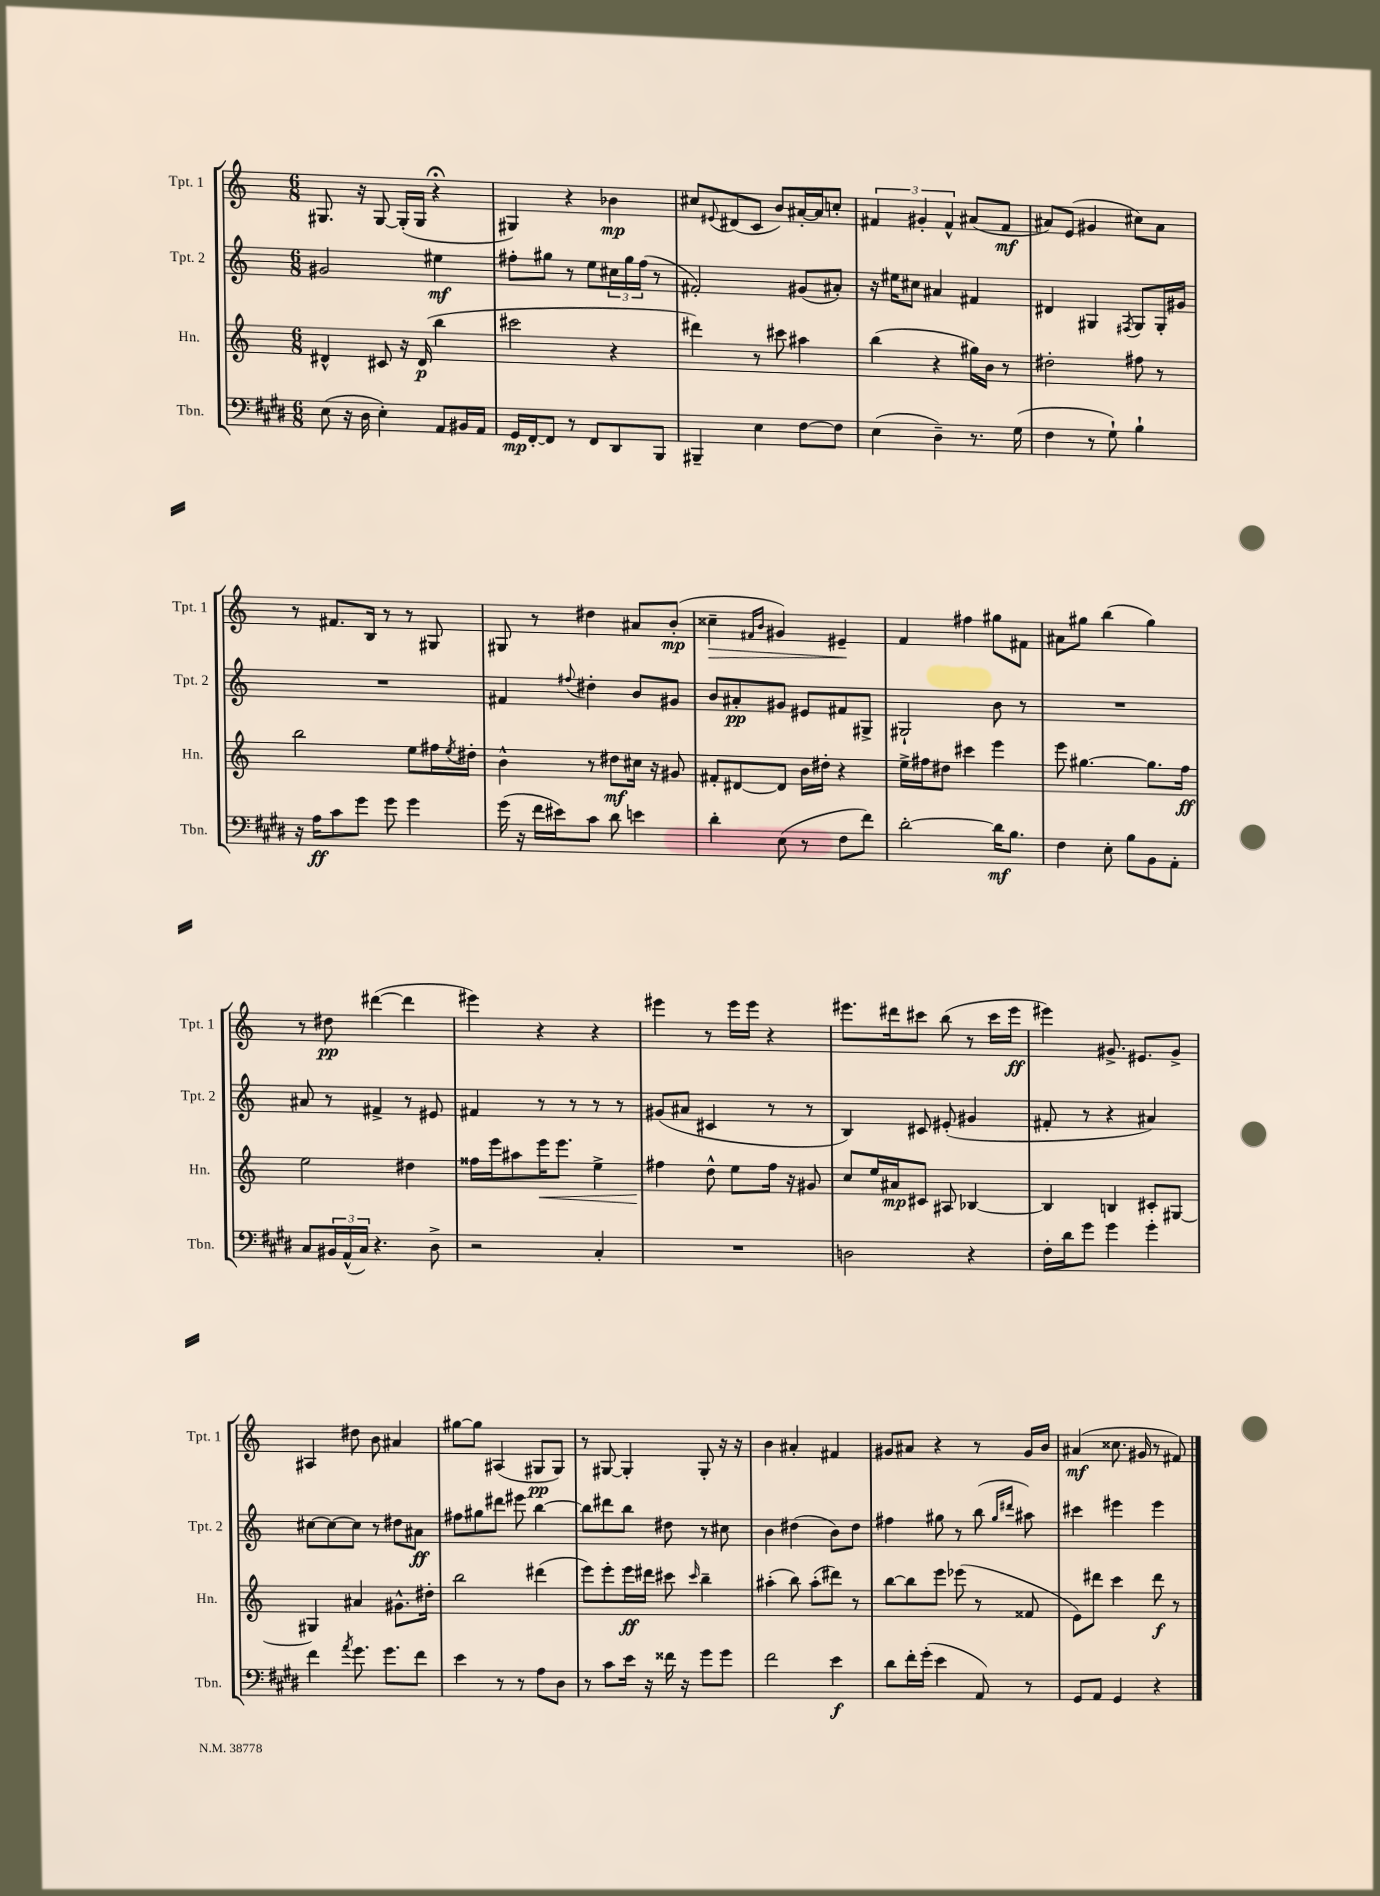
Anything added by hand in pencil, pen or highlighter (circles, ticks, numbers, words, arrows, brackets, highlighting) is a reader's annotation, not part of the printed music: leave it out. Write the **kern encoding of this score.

**kern	**kern	**kern	**kern
*staff4	*staff3	*staff2	*staff1
*clefF4	*clefG2	*clefG2	*clefG2
*k[f#c#g#d#]	*k[]	*k[]	*k[]
*M6/8	*M6/8	*M6/8	*M6/8
(8E\	4d#^^/	2g#/	8.G#/
16r	.	.	.
16D#\	.	.	16r
4E'\)	8c#/	.	[8G#/
.	16r	.	(16G#'/]LL
.	(16d#/	.	16G#/JJ
8AA/L	4bb\	4ee#\	4r;
16BB#/L	.	.	.
16AA/JJ	.	.	.
=	=	=	=
16GG#/LL	2ccc#\	8ff#'\L	4G#/)
[16FF#'/J	.	.	.
8FF#/]J	.	8gg#\J	.
8r	.	8r	4r
8FF#/L	.	8ee\L	.
8DD#/	4r	24cc#\L	4b-\
.	.	24gg#\	.
.	.	(24ff#\JJ	.
8BBB/J	.	8r	.
=	=	=	=
4BBB#~/	4ddd#\)	2f#'/)	8cc#/L
.	.	.	8qqe#/
.	.	.	(8d#/
4E\	8r	.	8c/J
.	8ccc#\	.	8b/L)
[8F#\L	4aa#\	(8g#/L	[16a#'/L
.	.	.	16a#/]J
8F#\]J	.	8a#'/J)	8cc'/J
=	=	=	=
(4E\	(4bb\	16r	6f#/
.	.	16ee#\LK	.
.	.	8cc#\J	.
.	.	.	6g#'/
4D#~\)	4r	4a#/	.
.	.	.	6f#^^/
8.r	16gg#\LL)	4f#/	(8a#/L
.	16b\JJ	.	.
.	8r	.	8f#/J
(16G#\	.	.	.
=	=	=	=
4F#\	2dd#'\	4d#/	8a#/L)
.	.	.	(8e/J
8r	.	4G#/	4g#/
8G#`\)	.	.	.
.	.	8qF#/	.
4B`\	8ff#\	8G#/L	8cc#\L)
.	8r	16G#'/L	8a#\J
.	.	16g#/JJ	.
=	=	=	=
16r	2bb\	2.r	8r
16A\LK	.	.	.
8c#\	.	.	8.f#/L
8g#\J	.	.	.
.	.	.	16B/Jk
8g#\	.	.	8r
4g#\	8ee\L	.	8r
.	16ff#\L	.	8G#/
.	8qee/	.	.
.	16dd#'\JJ	.	.
=	=	=	=
(16g#\	4b^^\	4f#/	8G#/
16r	.	.	.
16f#\LL	.	.	8r
16e#\J)	.	.	.
.	.	8qqff#/	.
8c#\J	8r	4dd#'\	4dd#\
8d#\	8dd#\L	.	.
4e\	16cc#\Jk	8b/L	8a#/L
.	16r	.	.
.	8g#/	8g#/J	(8b'/J
=	=	=	=
4d#'\	8f#'/L	8b/L	4cc##~\
.	[8d#/	8a#'/	.
.	.	.	16qqf#/LL
.	.	.	16qqb/JJ
(8E\	8d#/]J	8g#/J	4g#/)
8r	16b\LL	8e#/L	.
.	16dd#'\JJ	.	.
8F#\L	4r	8f#/	4e#~/
8f#\J)	.	8G#^/J	.
=	=	=	=
[2d#'\	16ee^\LL	2G#`/	4f/
.	16ff#\J	.	.
.	8dd#\J	.	.
.	4ccc#\	.	4ff#\
16d#\]LK	4eee\	8b\	8gg#\L
8.B\J	.	.	.
.	.	8r	8f#\J
=	=	=	=
4F#\	8eee\	2.r	8a#\L
.	[4.gg#\	.	8gg#\J
8E'\	.	.	(4bb\
8B\L	.	.	.
8BB\	8.gg#\]L	.	4gg#\)
8AA'\J	.	.	.
.	16ff\Jk	.	.
=	=	=	=
8C#/L	2ee\	8a#/	8r
24BB#/L	.	8r	8dd#\
(24AA^^/	.	.	.
24C#/JJ)	.	.	.
4.r	.	4f#^/	([4ddd#\
.	4dd#\	8r	4ddd#\]
8D#^\	.	8e#/	.
=	=	=	=
2r	16ff##\LL	4f#/	4eee#\)
.	16eee\J	.	.
.	8aa#\	.	.
.	16eee\K	8r	4r
.	8.eee\J	.	.
.	.	8r	.
4C#'/	4ee^\	8r	4r
.	.	8r	.
=	=	=	=
2.r	4ff#\	(8g#/L	4eee#\
.	.	8a#/J	.
.	8dd^^\	4c#/	8r
.	8ee\L	.	16eee#\LL
.	.	.	16eee#\JJ
.	16ff#\Jk	8r	4r
.	16r	.	.
.	8g#/	8r	.
=	=	=	=
2D\	8cc/L	4B/)	8.eee#\L
.	16ee/L	.	.
.	16a#/J	.	16ddd#\k
.	8c#/J	8c#/	8ccc#\J
.	8A#/	(8e#'/	(8bb\
4r	[4B-/	4g#/	8r
.	.	.	16ccc#\LL
.	.	.	16eee#\JJ
=	=	=	=
16F#'\LL	4B-/]	8f#'/	4eee#\)
16d#\J	.	.	.
8g#\J	.	8r	.
4g#\	4B/	4r	8.g#^/
.	.	.	8.e#/L
4g#'\	8c#'/L	4a#/)	.
.	[8G#/J	.	8g#^/J
=	=	=	=
4f#\	4G#/]	[8cc#\L	4A#/
.	.	8cc#\_	.
8qa/	.	.	.
8.g#\	4a#/	8cc#\]J	8dd#\
.	.	8r	8b\
8.g#\L	.	.	.
.	8.g#^^\L	8dd#\L	4a#/
8f#\J	.	8a#\J	.
.	16dd#'\Jk	.	.
=	=	=	=
4e\	2bb\	8ff#\L	[8gg#\L
.	.	8gg#\	8gg#\]J
8r	.	8ddd#\J	(4A#/
8r	.	8eee#\	.
8A\L	(4ddd#\	[4bb\	8G#/L
8D#\J	.	.	8G#/J)
=	=	=	=
8r	8eee\L)	8bb\]L	8r
8c#\L	8eee'\	8ddd#\	[8G#/
16e\Jk	16eee\L	8bb\J	4G#'/]
16r	16ddd#\JJ	.	.
16f##\	8ccc#\	8dd#\	.
16r	.	.	.
.	16qqccc#/	.	.
8g#\L	4bb~\	8r	8G#'/
8g#\J	.	8cc#\	16r
.	.	.	16r
=	=	=	=
2f#\	(4aa#'\	4b\	4b\
.	8bb\)	(4dd#\	4a#'/
.	(8aa#'\L	.	.
4e\	8ddd#\J)	8b\L)	4f#/
.	8r	8dd#\J	.
=	=	=	=
8d#\L	[8bb\L	4ff#\	8g#/L
16f#'\L	8bb\]	.	8a#/J
(16g#'\JJ	.	.	.
4e\	8eee\J	8gg#\	4r
.	(8eee-\	8r	.
8AA/)	8r	(8bb\	8r
.	.	16qqgg#/LL	.
.	.	16qqddd#/JJ	.
8r	8f##/	8aa#\)	16g#/LL
.	.	.	16b/JJ
=	=	=	=
8GG#/L	8e\L)	4ccc#\	(4a#/
8AA/J	8ddd#\J	.	.
4GG#/	4ccc\	4eee#\	8.cc##\
.	.	.	16g#/
4r	8ddd#\	4eee#\	8r
.	8r	.	8f#/)
==	==	==	==
*-	*-	*-	*-
